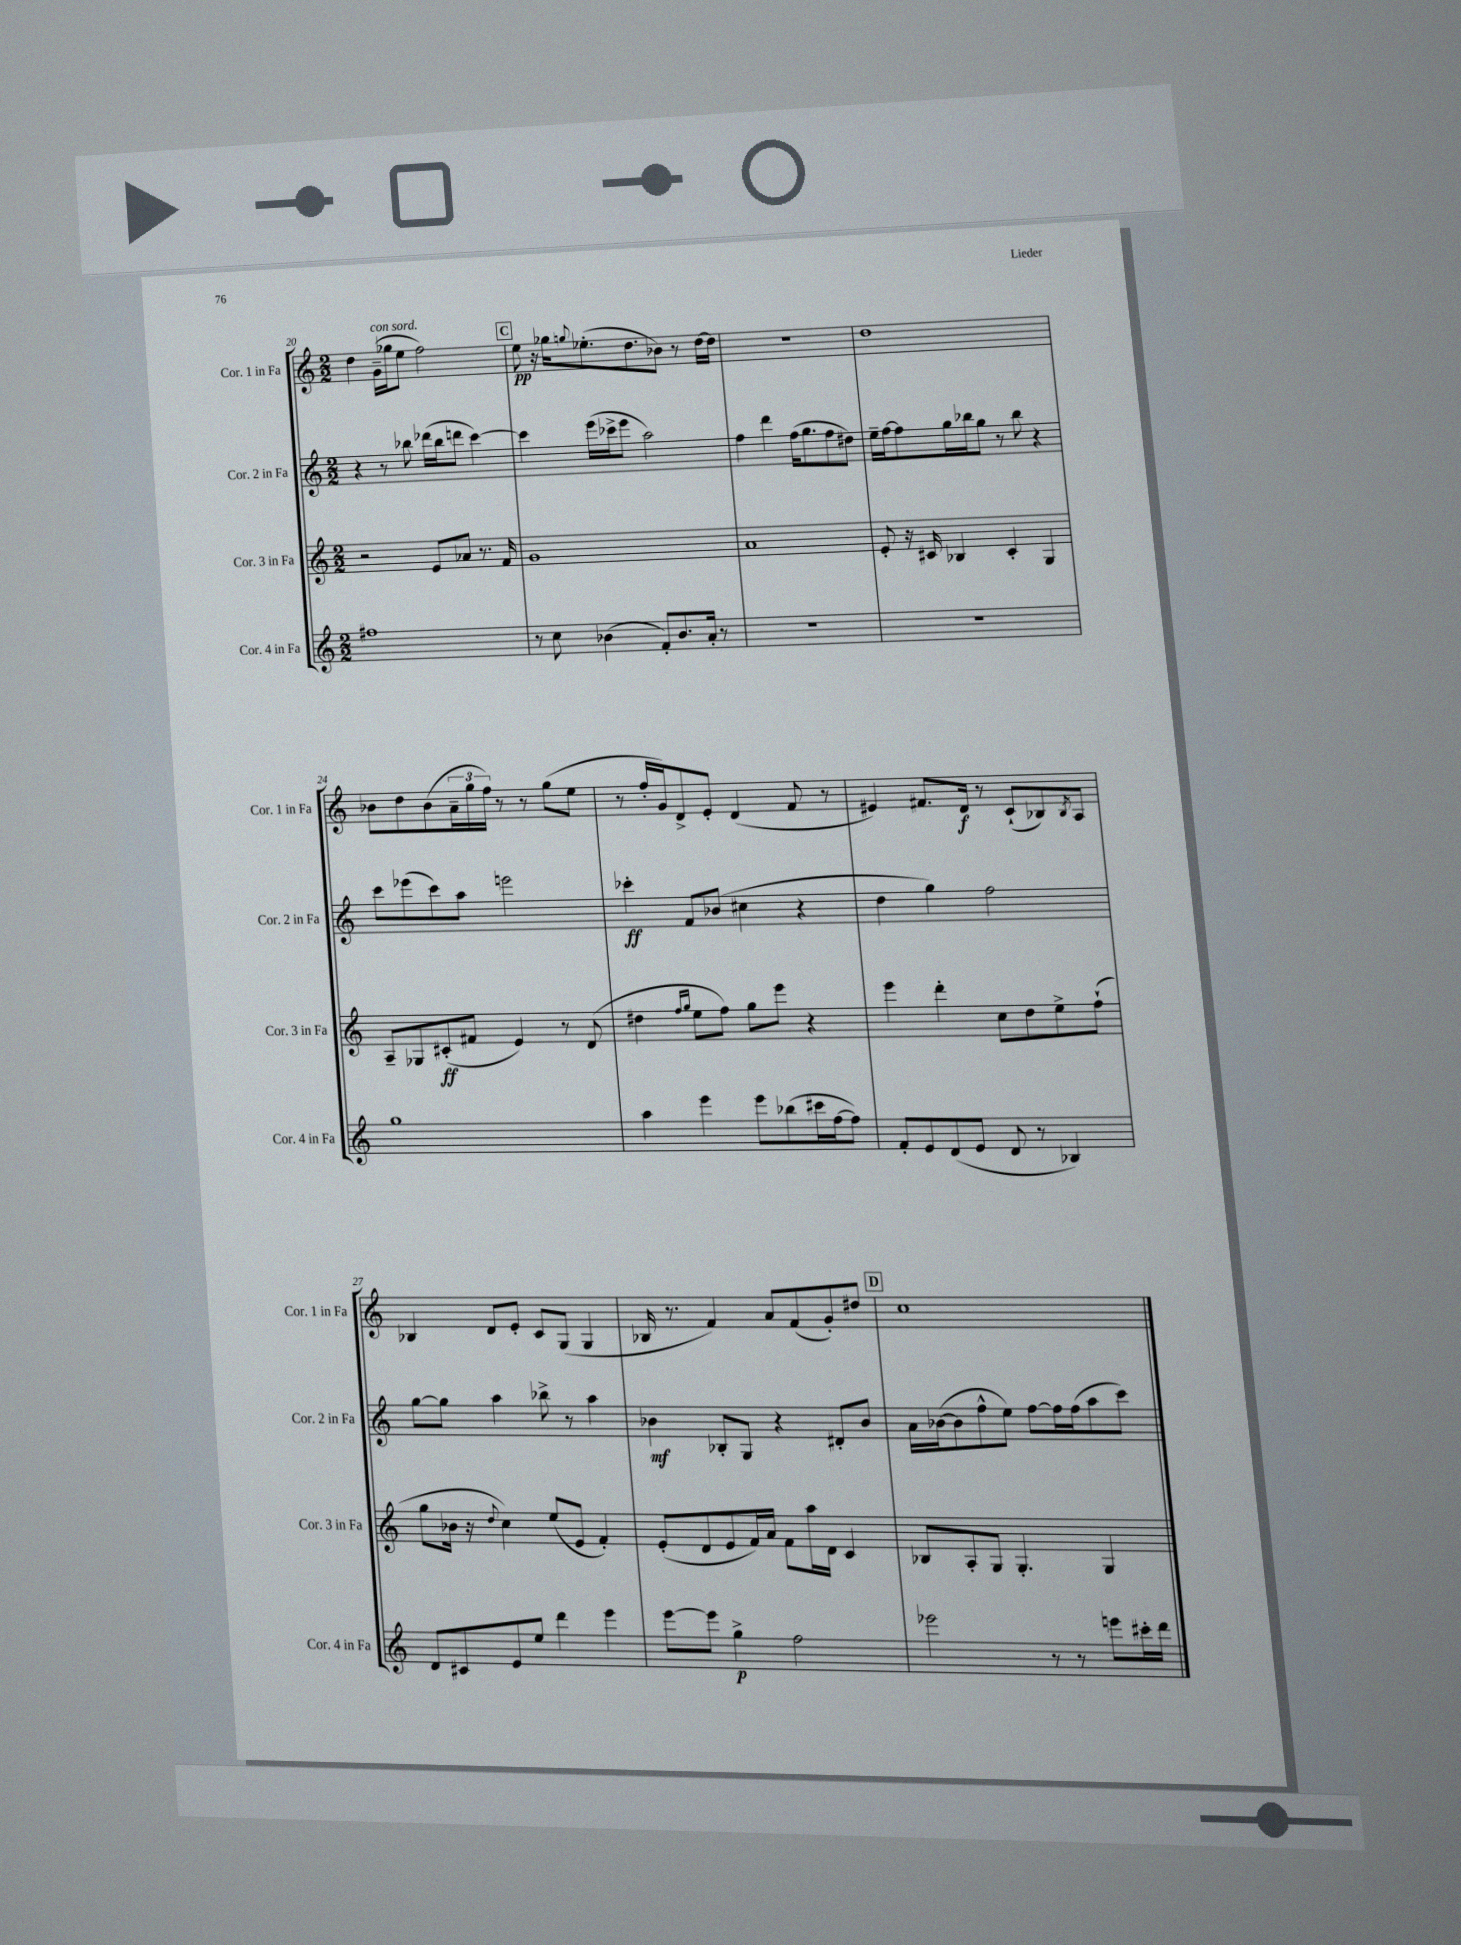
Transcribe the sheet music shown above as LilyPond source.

<<
\new StaffGroup <<
\new Staff = "s0" \with { instrumentName = "Cor. 1 in Fa" shortInstrumentName = "Cor. 1 in Fa" } {
    \clef treble \key c \major \numericTimeSignature \time 2/2
    d''4 g'16--^\markup { \italic "con sord." }( ges''16 e''8 f''2) |
    \mark \markup { \box "C" } e''8\pp r16 ges''16 \appoggiatura { g''8 } ees''8.-.( d''8. bes'8) r8 d''16~ d''16 |
    R1 |
    d''1 |
    bes'8 d''8 bes'8( \tuplet 3/2 { a'16-- g''16 f''16) } r8 r8 g''8( e''8 |
    r8 f''16-. g'16) d'8-> e'8-. d'4( f'8 r8 |
    eis'4) fis'8. d'16\f r8 c'8-!( bes8) \acciaccatura { bes8 } a8 |
    bes4 d'8 e'8-. c'8 g8( g4 |
    bes16 r8. f'4) a'8 f'8( g'8-.) dis''8 |
    \mark \markup { \box "D" } c''1 \bar "|." |
}
\new Staff = "s1" \with { instrumentName = "Cor. 2 in Fa" shortInstrumentName = "Cor. 2 in Fa" } {
    \clef treble \key c \major \numericTimeSignature \time 2/2
    r4 r8 bes''8 des'''16( bes''16 d'''8 c'''4~) |
    \mark \markup { \box "C" } c'''4 e'''16( ces'''16-> e'''8 a''2) |
    f''4 d'''4 f''16( g''8. f''8 dis''8) |
    e''16-- f''16~ f''8 g''16 bes''16 g''8 r8 bes''8 r4 |
    c'''8 ees'''8( c'''8) a''8 e'''2 |
    ces'''4-.\ff f'8 bes'8( cis''4 r4 |
    d''4 g''4) f''2 |
    g''8~ g''8 a''4 bes''8-> r8 a''4 |
    bes'4\mf bes8-. g8 r4 dis'8-. bes'8 |
    \mark \markup { \box "D" } a'16 bes'16~( bes'8 f''8-^ e''8) f''8~ f''16 f''16( a''8 c'''8) \bar "|." |
}
\new Staff = "s2" \with { instrumentName = "Cor. 3 in Fa" shortInstrumentName = "Cor. 3 in Fa" } {
    \clef treble \key c \major \numericTimeSignature \time 2/2
    r2 e'8 aes'8 r8. f'16 |
    \mark \markup { \box "C" } g'1 |
    a'1 |
    e'8-. r16 cis'16 bes4 cis'4-. g4 |
    a8-- ges8 cis'8-.\ff( fis'8 e'4) r8 d'8( |
    dis''4 \grace { f''16 g''16 } e''8 f''8) g''8 e'''8 r4 |
    e'''4 d'''4-. c''8 d''8 e''8-> f''8-!( |
    g''8 bes'16 r16 \appoggiatura { d''8 } c''4) e''8( e'8 f'4-.) |
    e'8-.( d'8 e'8 f'16) a'16 f'8 a''16 d'16 c'4 |
    \mark \markup { \box "D" } bes8 a8-. g8 g4.-. g4 \bar "|." |
}
\new Staff = "s3" \with { instrumentName = "Cor. 4 in Fa" shortInstrumentName = "Cor. 4 in Fa" } {
    \clef treble \key c \major \numericTimeSignature \time 2/2
    fis''1 |
    \mark \markup { \box "C" } r8 c''8 bes'4( f'8-.) bes'8. a'16-. r8 |
    R1 |
    R1 |
    g''1 |
    a''4 e'''4 e'''8 bes''8( cis'''16 f''16~ f''8) |
    f'8-. e'8 d'8( e'8 d'8 r8 bes4) |
    d'8 cis'8 e'8 e''8 d'''4 e'''4 |
    e'''8~ e'''8 g''4->\p f''2 |
    \mark \markup { \box "D" } ees'''2 r8 r8 e'''8 cis'''16-. d'''16 \bar "|." |
}
>>
>>
\layout { \context { \Score currentBarNumber = #20 } }
